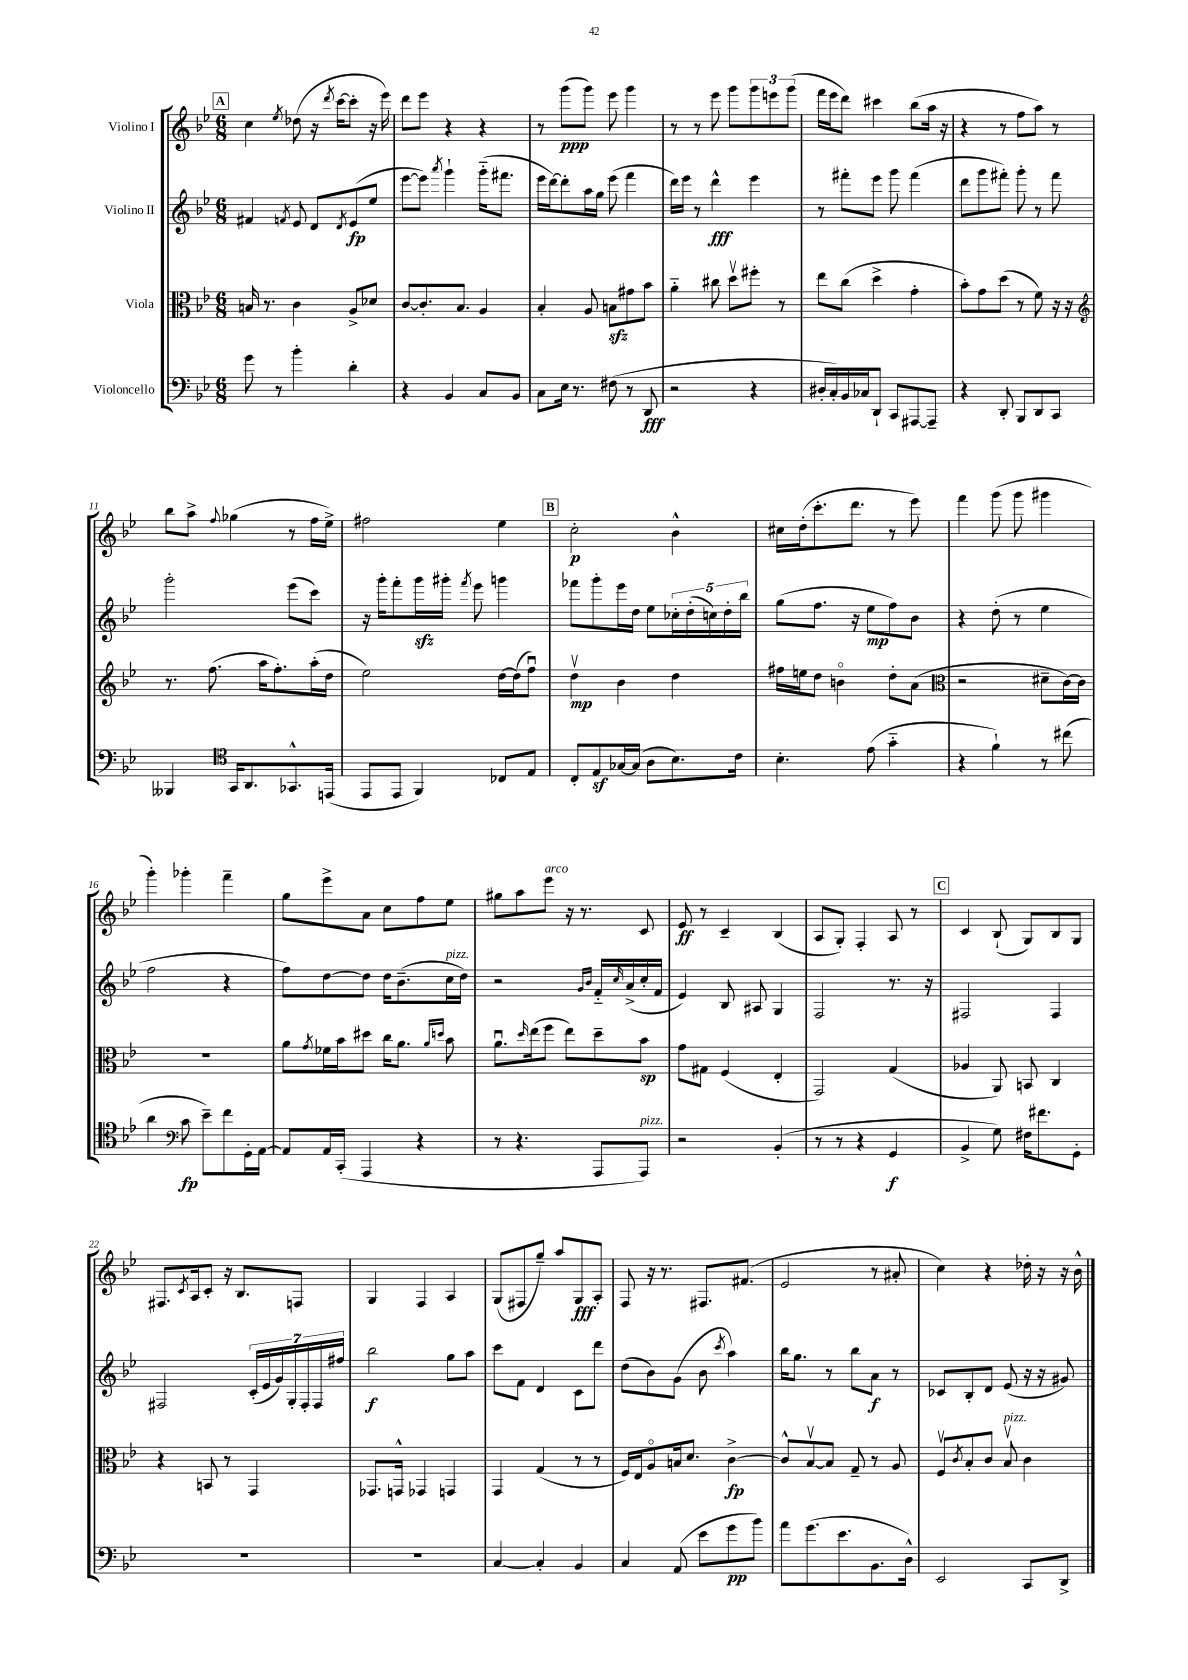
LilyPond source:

<<
\new StaffGroup <<
\new Staff = "s0" \with { instrumentName = "Violino I" } {
    \clef treble \key bes \major \numericTimeSignature \time 6/8
    \mark \markup { \box "A" } c''4 \acciaccatura { ees''8 } des''8( r16 \acciaccatura { d'''8 } c'''16~ c'''8-. r16 ees'''16) |
    d'''8 ees'''8 r4 r4 |
    r8 g'''8\ppp( g'''8) ees'''8 g'''4 |
    r8 r8 ees'''8 g'''8 \tuplet 3/2 { g'''8 e'''8 g'''8( } |
    f'''16 ees'''16 d'''8) cis'''4 bes''8( a''16 r16 |
    r4 r8 f''8 a''8) r8 |
    bes''8 a''8-> \appoggiatura { f''8 } ges''4( r8 f''16 ees''16->) |
    fis''2 ees''4 |
    \mark \markup { \box "B" } c''2-.\p bes'4-^ |
    cis''16 d''16-.( c'''8.-. d'''8. r8 ees'''8) |
    f'''4 g'''8( g'''8 gis'''4 |
    g'''4-.) ges'''4-. f'''4-- |
    g''8 ees'''8-> a'8 c''8 f''8 ees''8 |
    gis''8 a''8 ees'''8^\markup { \italic "arco" } r16 r8. c'8 |
    ees'8\ff r8 c'4-- bes4( |
    a8 g8-.) f4-. a8 r8 |
    \mark \markup { \box "C" } c'4 bes8-!( g8) bes8 g8 |
    fis8. \acciaccatura { c'8 } a16 c'8-. r16 bes8. f8 |
    g4 f4 a4 |
    g8( fis8 g''8--) a''8 g8\fff a8-. |
    f8 r16 r8. fis8. fis'8.( |
    ees'2 r8 ais'8-. |
    c''4) r4 des''16-. r16 r16 bes'16-^ \bar "|." |
}
\new Staff = "s1" \with { instrumentName = "Violino II" } {
    \clef treble \key bes \major \numericTimeSignature \time 6/8
    \mark \markup { \box "A" } fis'4 \acciaccatura { f'8 } ees'8 d'8 \acciaccatura { d'8 } ees'8\fp( ees''8 |
    ees'''8~ ees'''8) \acciaccatura { a'''8 } g'''4-! g'''16-_( fis'''8. |
    ees'''16 d'''16~) d'''8-. a''16 g''16 ees'''8( f'''4 |
    d'''16) ees'''16 r8 d'''4-^\fff ees'''4 |
    r8 fis'''8-. ees'''8 g'''8 fis'''4( |
    d'''8 g'''8 fis'''8-.) g'''8-. r8 fis'''8 |
    g'''2-. ees'''8( c'''8) |
    r16 g'''16-. f'''8-. g'''16\sfz gis'''16-. \acciaccatura { f'''8 } ees'''8 g'''4 |
    \mark \markup { \box "B" } fes'''8 g'''8-. ees'''16 d''16 ees''8 \tuplet 5/4 { ces''16-. d''16-.( c''16) d''16-. bes''16 } |
    g''8( f''8. r16 ees''8\mp f''8) bes'8 |
    r4 d''8-.( r8 ees''4 |
    f''2 r4 |
    f''8) d''8~ d''8 d''16 bes'8.--( c''16^\markup { \italic "pizz." } d''16) |
    r2 \grace { g'16 bes'16 } f'16-_ \grace { c''16 } a'16->( c''16-. f'16 |
    ees'4) bes8 ais8 g4 |
    f2 r8. r16 |
    \mark \markup { \box "C" } fis2 fis4 |
    fis2 \tuplet 7/4 { c'16-.( ees'16 g'16) g16-. fis16-. fis16 fis''16 } |
    bes''2\f g''8 a''8 |
    c'''8 f'8 d'4 c'8 d'''8 |
    d''8( bes'8) g'8( bes'8 \acciaccatura { c'''8 } a''4) |
    bes''16 g''8. r8 bes''8 a'8\f r8 |
    ces'8 bes8-. d'8 ees'8( r16 r16 gis'8) \bar "|." |
}
\new Staff = "s2" \with { instrumentName = "Viola" } {
    \clef alto \key bes \major \numericTimeSignature \time 6/8
    \mark \markup { \box "A" } b16 r8. c'4 a8-> des'8 |
    c'8~ c'8.-. bes8. a4 |
    bes4-. a8 b8\sfz gis'8 bes'8 |
    a'4-_ cis''8 d''8\upbow fis''8-. r8 |
    ees''8 c''8( d''4-> g'4-. |
    bes'8-.) g'8 d''8( r8 f'8) r16 r16 |
    \clef treble r8. f''8.( a''16 f''8.-.) a''16-.( d''16 |
    ees''2) d''16~ d''16( f''8\downbow) |
    \mark \markup { \box "B" } d''4\upbow\mp bes'4 d''4 |
    fis''16 e''16 d''8 b'4\flageolet d''8-. a'8( |
    \clef alto r2 dis'8-- c'16~) c'16 |
    R2. |
    a'8 \acciaccatura { g'8 } fes'16 bes'16 dis''8 c''16 a'8. \grace { a'16 d''16 } bes'8 |
    a'8.\downbow \grace { d''16 } ees''16( f''8 ees''8) d''8-- bes'8\sp |
    g'8 gis8 f4( ees4-. |
    g,2) g4( |
    \mark \markup { \box "C" } aes4 a,8) b,8 c4 |
    r4 b,8 r8 g,4 |
    ges,8. g,16-^ ges,4 g,4 |
    g,4 g4( r8 r8 |
    f16) ees16 a8\flageolet b16 d'8. c'4~->\fp |
    c'8-^ bes8~\upbow bes8 g8-- r8 a8 |
    f8\upbow \acciaccatura { c'8 } bes8-. c'8 bes8\upbow^\markup { \italic "pizz." } c'4 \bar "|." |
}
\new Staff = "s3" \with { instrumentName = "Violoncello" } {
    \clef bass \key bes \major \numericTimeSignature \time 6/8
    \mark \markup { \box "A" } g'8 r8 bes'4-. d'4-. |
    r4 bes,4 c8 bes,8 |
    c8 ees16 r8. fis8( r8 d,8\fff |
    r2 r4 |
    dis16-. c16-.) bes,16 ces16 d,8-! c,8 ais,,8~ ais,,8-- |
    r4 d,8-. bes,,8 d,8 c,8 |
    beses,,4 \clef tenor g,16 a,8. ges,8.-^ e,16( |
    ees,8 ees,8 f,4) ces8 ees8 |
    \mark \markup { \box "B" } c8-. ees8\sf ges16~ ges16( a8 bes8.) c'16 |
    bes4.-. ees'8( g'4-_ |
    r4 f'4-!) r8 cis''8( |
    a'4 \clef bass c'8\fp ees'8--) f'8 g,16-. a,16~ |
    a,8 a,16 c,16-.( a,,4 r4 |
    r8 r4. a,,8 a,,8^\markup { \italic "pizz." }) |
    r2 bes,4-.( |
    r8 r8 r4 g,4\f |
    \mark \markup { \box "C" } bes,4-> g8) fis16 fis'8. g,8-. |
    R2. |
    R2. |
    c4~ c4-. bes,4 |
    c4 a,8( ees'8 g'8\pp bes'8) |
    a'8 g'8.( ees'8. bes,8. d16-^) |
    ees,2 c,8 d,8-> \bar "|." |
}
>>
>>
\layout { \context { \Score currentBarNumber = #5 } }
